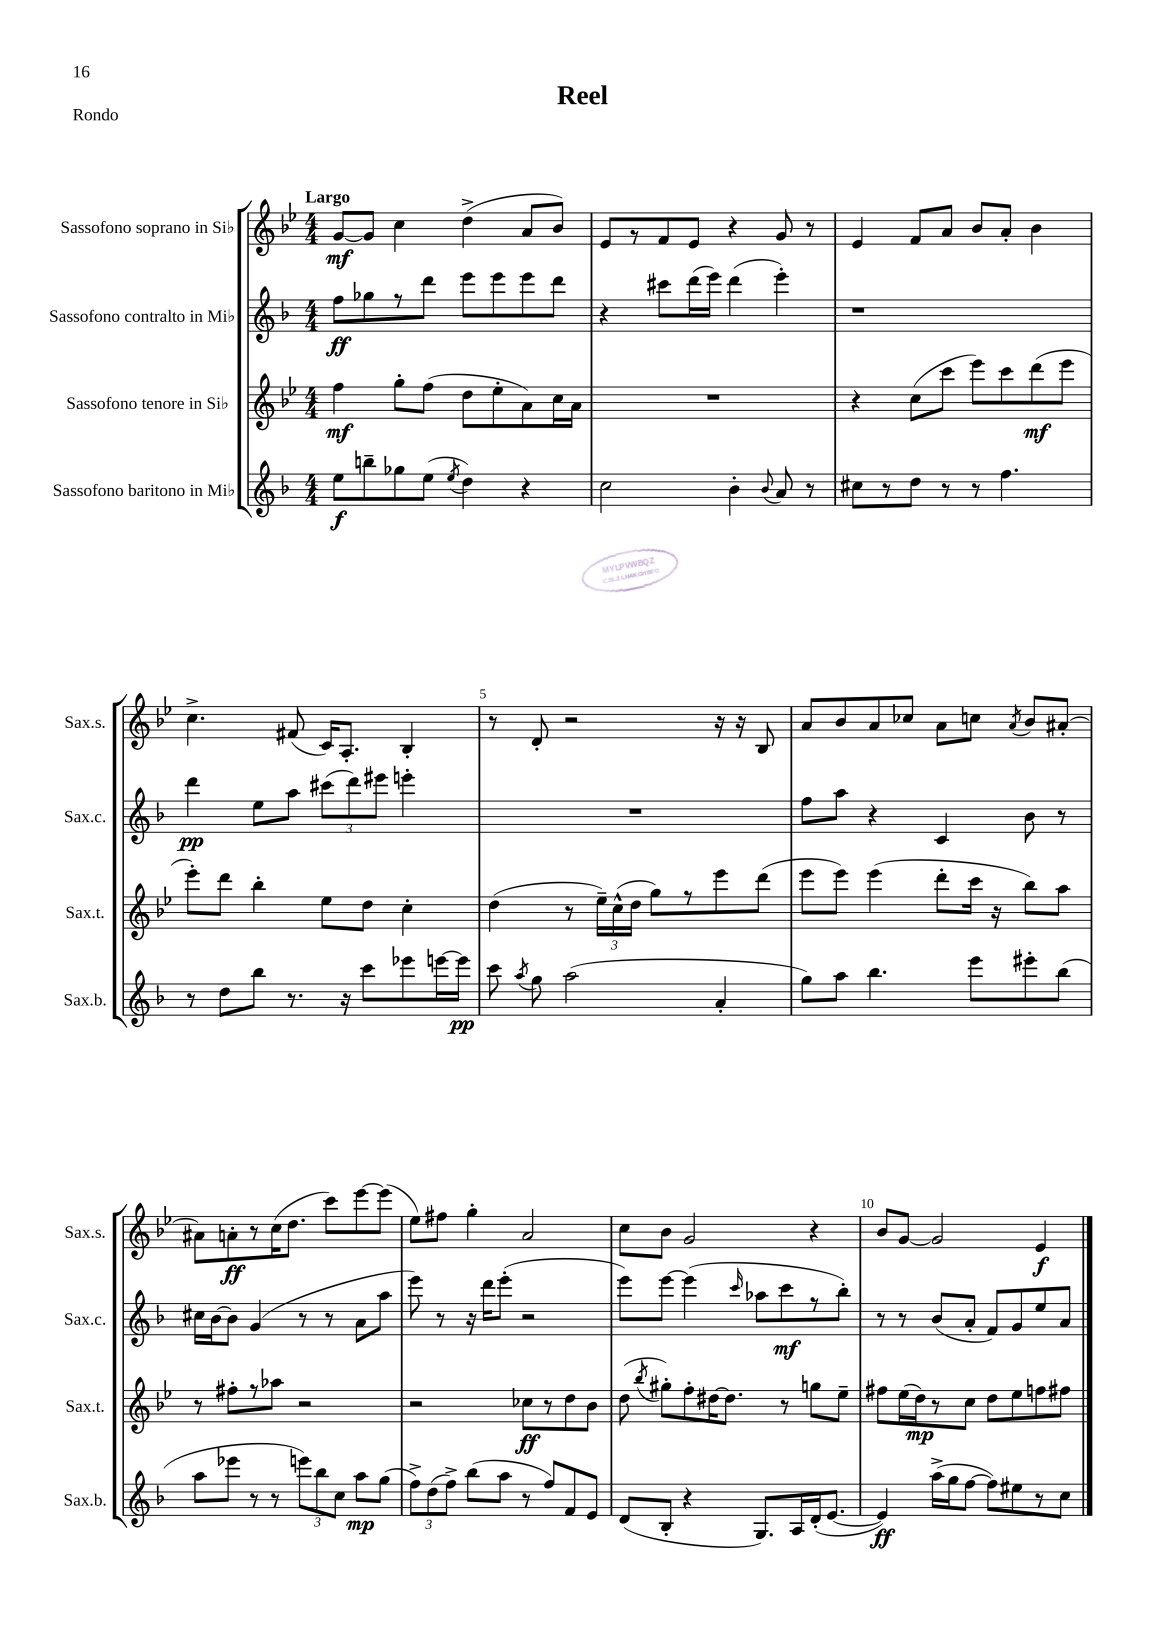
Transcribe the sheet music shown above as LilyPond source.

\header { title = "Reel" piece = "Rondo" }
<<
\new StaffGroup <<
\new Staff = "s0" \with { instrumentName = "Sassofono soprano in Sib" shortInstrumentName = "Sax.s." } {
    \clef treble \key bes \major \numericTimeSignature \time 4/4 \tempo "Largo"
    \autoBeamOff g'8[~\mf g'8] c''4 d''4->( a'8[ bes'8]) |
    ees'8[ r8 f'8 ees'8] r4 g'8 r8 |
    ees'4 f'8[ a'8] bes'8[ a'8]-. bes'4 |
    c''4.-> fis'8( c'16[) a8.]-. bes4-. |
    r8 d'8-. r2 r16 r16 bes8 |
    a'8[ bes'8 a'8 ces''8] a'8[ c''8] \acciaccatura { a'8 } bes'8[ ais'8]~-. |
    ais'8[ a'8-.\ff r8 c''16( d''8.] c'''8[) ees'''8~ ees'''8]( |
    ees''8[) fis''8] g''4-. a'2 |
    c''8[ bes'8] g'2 r4 |
    bes'8[ g'8]~ g'2 ees'4\f \bar "|." |
}
\new Staff = "s1" \with { instrumentName = "Sassofono contralto in Mib" shortInstrumentName = "Sax.c." } {
    \clef treble \key f \major \numericTimeSignature \time 4/4
    \autoBeamOff f''8[\ff ges''8 r8 d'''8] e'''8[ e'''8 e'''8 d'''8] |
    r4 cis'''8[ d'''16( e'''16]) d'''4( e'''4-.) |
    r1 |
    d'''4\pp e''8[ a''8] \tuplet 3/2 { cis'''8[( d'''8) eis'''8] } e'''4-. |
    R1 |
    f''8[ a''8] r4 c'4 bes'8 r8 |
    cis''16[ bes'16~ bes'8] g'4( r8 r8 a'8[ a''8] |
    e'''8) r8 r16 d'''16[ e'''8]-.( r2 |
    e'''8[) e'''8]~ e'''4( \grace { c'''16 } aes''8[ c'''8\mf r8 bes''8]-.) |
    r8 r8 bes'8[( a'8]-. f'8[) g'8 e''8 a'8] \bar "|." |
}
\new Staff = "s2" \with { instrumentName = "Sassofono tenore in Sib" shortInstrumentName = "Sax.t." } {
    \clef treble \key bes \major \numericTimeSignature \time 4/4
    \autoBeamOff f''4\mf g''8[-. f''8]( d''8[ ees''8-. a'8) c''16 a'16] |
    R1 |
    r4 c''8[( c'''8] ees'''8[) c'''8 d'''8\mf( ees'''8] |
    ees'''8[-.) d'''8] bes''4-. ees''8[ d''8] c''4-. |
    d''4( r8 \tuplet 3/2 { ees''16[--) c''16-^( d''16] } g''8[) r8 ees'''8 d'''8]( |
    ees'''8[ ees'''8]) ees'''4( d'''8[-. c'''16] r16 bes''8[) a''8] |
    r8 fis''8[-. r8 aes''8] r2 |
    r2 ces''8[\ff r8 d''8 bes'8] |
    d''8( \acciaccatura { bes''8 } gis''8[-.) f''8-. dis''16~ dis''8.] r8 g''8[ ees''8]-- |
    fis''8[ ees''16( d''16\mp) r8 c''8] d''8[ ees''8 f''8 fis''8] \bar "|." |
}
\new Staff = "s3" \with { instrumentName = "Sassofono baritono in Mib" shortInstrumentName = "Sax.b." } {
    \clef treble \key f \major \numericTimeSignature \time 4/4
    \autoBeamOff e''8[\f b''8-- ges''8 e''8]( \acciaccatura { e''8 } d''4) r4 |
    c''2 bes'4-. \appoggiatura { bes'8 } a'8 r8 |
    cis''8[ r8 d''8] r8 r8 f''4. |
    r8 d''8[ bes''8] r8. r16 c'''8[ ees'''8 e'''16~ e'''16]\pp |
    c'''8 \acciaccatura { a''8 } g''8 a''2( a'4-. |
    g''8[) a''8] bes''4. e'''8[ eis'''8-. bes''8]( |
    a''8[ ees'''8] r8 r8 \tuplet 3/2 { e'''8[) bes''8 c''8] } a''8[\mp g''8]( |
    \tuplet 3/2 { f''8[->) d''8( f''8]->) } bes''8[( a''8] r8 f''8[) f'8 e'8] |
    d'8[( bes8]-. r4 g8.[) a16 d'16-.( e'8.]~ |
    e'4\ff) a''16[->( g''16 f''8]~ f''8[) eis''8 r8 c''8] \bar "|." |
}
>>
>>
\layout { \context { \Score \override BarNumber.break-visibility = ##(#f #t #t) barNumberVisibility = #(every-nth-bar-number-visible 5) } }
